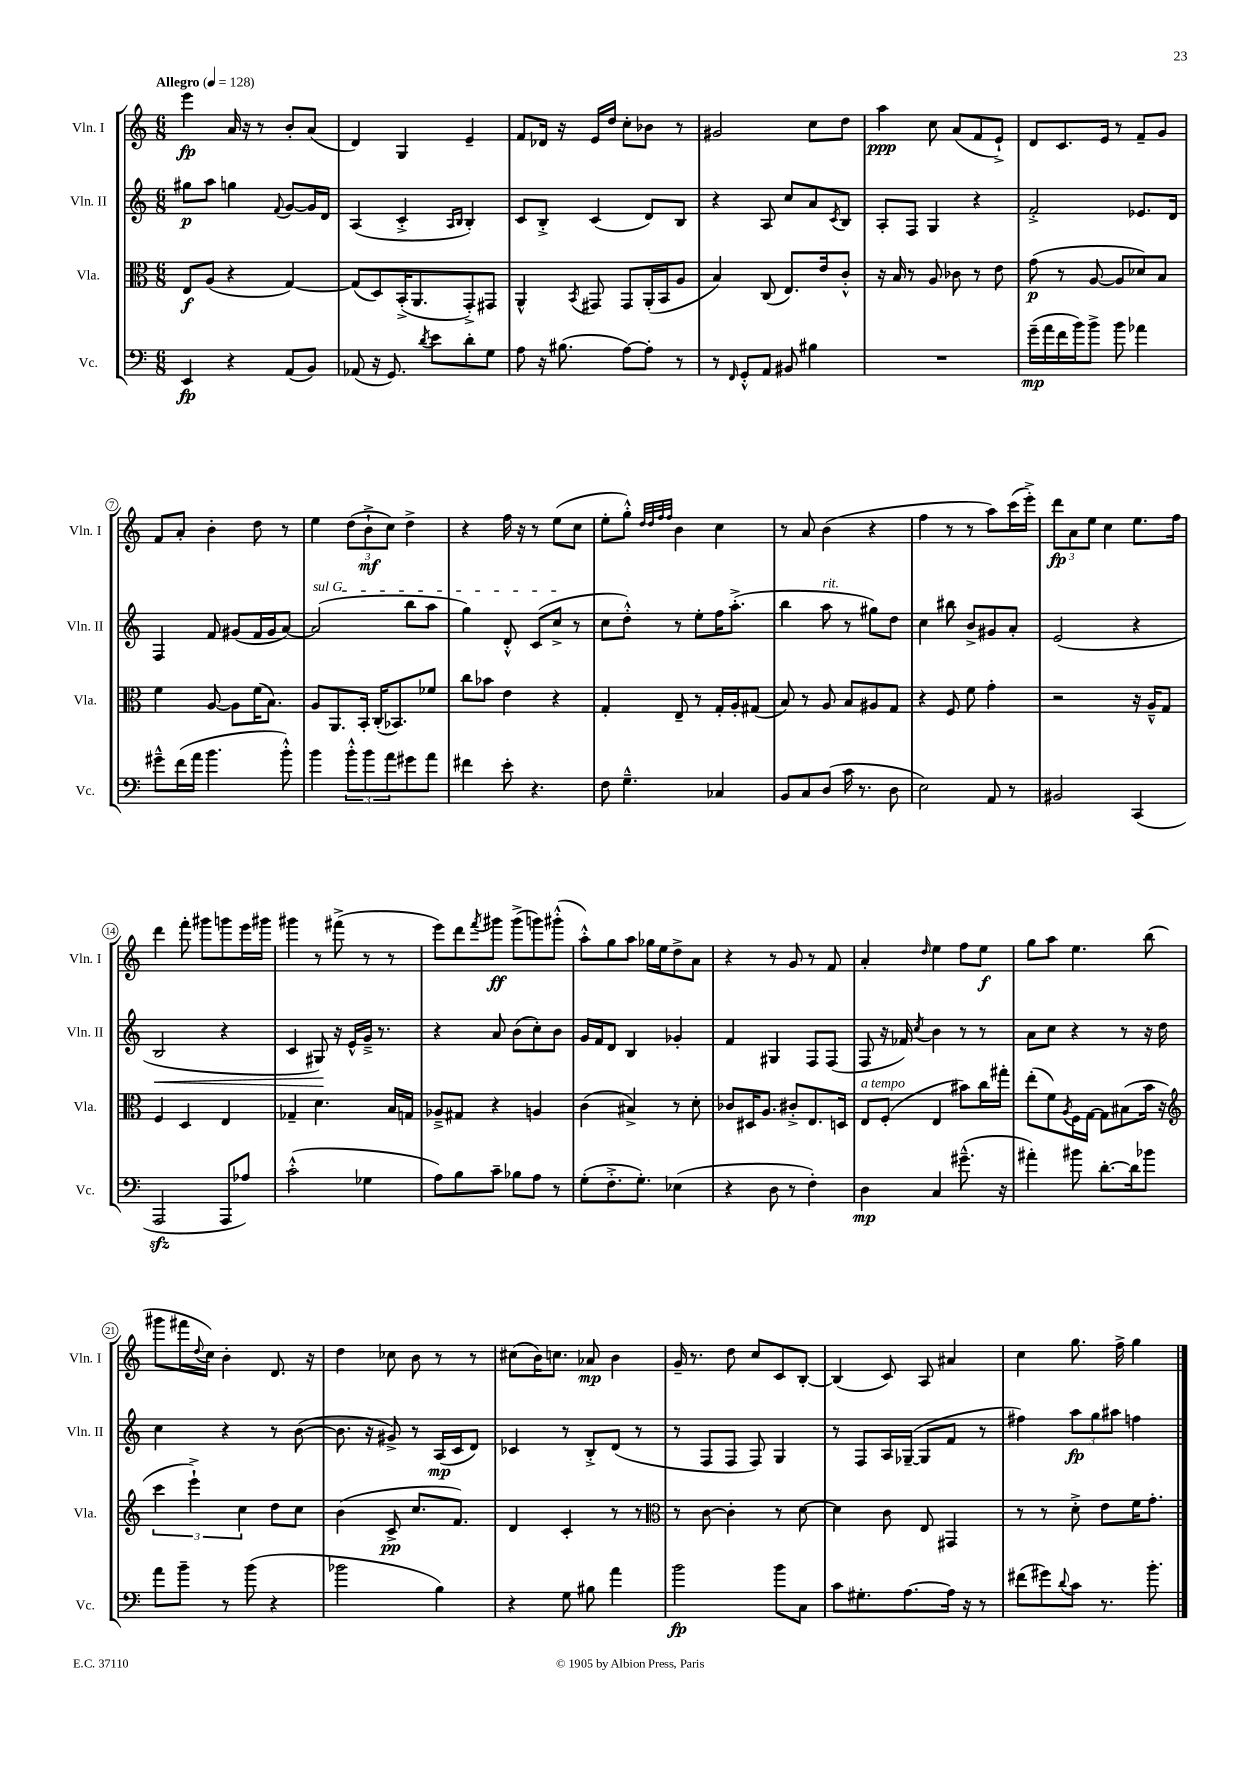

**kern	**dynam	**kern	**dynam	**kern	**dynam	**kern	**dynam
*part4	*part4	*part3	*part3	*part2	*part2	*part1	*part1
*staff4	*staff4	*staff3	*staff3	*staff2	*staff2	*staff1	*staff1
*I"Vc.	*	*I"Vla.	*	*I"Vln. II	*	*I"Vln. I	*
*I'Vc.	*	*I'Vla.	*	*I'Vln. II	*	*I'Vln. I	*
*clefF4	*	*clefC3	*	*clefG2	*	*clefG2	*
*k[]	*	*k[]	*	*k[]	*	*k[]	*
*M6/8	*	*M6/8	*	*M6/8	*	*M6/8	*
*MM128	*	*MM128	*	*MM128	*	*MM128	*
=1	=1	=1	=1	=1	=1	=1	=1
!	!	!	!	!	!	!LO:TX:a:B:t=Allegro	!
4EE/	fp	8E/L	f	8gg#X\L	p	4eee\	fp
.	.	(8A/J	.	8aa\J	.	.	.
4r	.	4r	.	4ggn\	.	16a/	.
.	.	.	.	.	.	16r	.
.	.	.	.	.	.	8r	.
.	.	.	.	8qqf/	.	.	.
(8AA/L	.	[4G/)	.	[8g/L	.	8b'/L	.
8BB/J)	.	.	.	16g/L]	.	(8a/J	.
.	.	.	.	16d/JJ	.	.	.
=2	=2	=2	=2	=2	=2	=2	=2
(8AA-X/	.	(8G/L]	.	(4A/	.	4d/)	.
16r	.	8D/)	.	.	.	.	.
8.GG/)	.	.	.	.	.	.	.
.	.	(16BB'^/K	.	4c'^/	.	4G/	.
.	.	8.AA/	.	.	.	.	.
8qd/	.	.	.	.	.	.	.
8e\L	.	.	.	.	.	.	.
.	.	.	.	16qqA/LL	.	.	.
.	.	.	.	16qqB/JJ	.	.	.
8d'\	.	8GG'^/)	.	4B'/)	.	4e~/	.
8G\J	.	8GG#X/J	.	.	.	.	.
=3	=3	=3	=3	=3	=3	=3	=3
8A\	.	4AA^^/	.	8c/L	.	8f/L	.
16r	.	.	.	8B'^/J	.	16d-X/Jk	.
(8.B#X\	.	.	.	.	.	16r	.
.	.	8qBB/	.	.	.	.	.
.	.	8GG#X/	.	(4c/	.	16e/LL	.
.	.	.	.	.	.	16dd/JJ	.
[8A\L)	.	8GG#/L	.	.	.	8cc'\L	.
8A'\J]	.	(16AA'/L	.	8d/L)	.	8b-X\J	.
.	.	16BB/J	.	.	.	.	.
8r	.	8A/J	.	8B/J	.	8r	.
=4	=4	=4	=4	=4	=4	=4	=4
8r	.	4B/)	.	4r	.	2g#X/	.
16qqFF/	.	.	.	.	.	.	.
8GG'^^/L	.	.	.	.	.	.	.
8AA/J	.	(8C/	.	8A/	.	.	.
8BB#X/	.	8.E/L)	.	8cc/L	.	.	.
4B#X\	.	.	.	8a/	.	8cc\L	.
.	.	16e/k	.	.	.	.	.
.	.	.	.	8qc/	.	.	.
.	.	8c'^^/J	.	8B/J	.	8dd\J	.
=5	=5	=5	=5	=5	=5	=5	=5
2.r	.	16r	.	8A'/L	.	4aa\	ppp
.	.	16B/	.	.	.	.	.
.	.	8r	.	8F/J	.	.	.
.	.	8A/	.	4G/	.	8cc\	.
.	.	8c-X\	.	.	.	(8a/L	.
.	.	8r	.	4r	.	8f/	.
.	.	8e\	.	.	.	8e`^/J)	.
=6	=6	=6	=6	=6	=6	=6	=6
(16g~\LL	mp	(8g\	p	2f'^/	.	8d/L	.
16a\	.	.	.	.	.	.	.
16f\	.	8r	.	.	.	8.c/	.
16b\J)	.	.	.	.	.	.	.
8b^\J	.	[8A/	.	.	.	.	.
.	.	.	.	.	.	16e/Jk	.
8b\	.	8A/L]	.	.	.	8r	.
4a-X\	.	8d-X/)	.	8.e-X/L	.	8f~/L	.
.	.	8B/J	.	.	.	8g/J	.
.	.	.	.	16d/Jk	.	.	.
!!LO:LB:g=z
=7	=7	=7	=7	=7	=7	=7	=7
8g#X~^^\L	.	4f\	.	4F/	.	8f/L	.
(16f\L	.	.	.	.	.	8a'/J	.
16a\JJ	.	.	.	.	.	.	.
4.b\	.	[8A/	.	8f/	.	4b'\	.
.	.	8A\L]	.	(8g#X/L	.	.	.
.	.	(16f\K	.	16f/L	.	8dd\	.
.	.	8.B\J)	.	16g#/J	.	.	.
8b'^^\)	.	.	.	[8a/J)	.	8r	.
=8	=8	=8	=8	=8	=8	=8	=8
!	!	!	!	!LO:TX:a:i:t=sul G	!	!	!
4b\	.	8A/L	.	(2a/]	.	4ee\	.
.	.	8.AA/	.	.	.	.	.
12b'^^\L	.	.	.	.	.	(12dd\L	.
.	.	16BB'/Jk	.	.	.	.	.
12b\	.	.	.	.	.	12b`^\	mf
.	.	(16C'/KL	.	.	.	.	.
12a\	.	.	.	.	.	12cc\J)	.
.	.	8.BB-X/)	.	.	.	.	.
8g#X\	.	.	.	8bb\L	.	4dd^\	.
8a\J	.	8f-X/J	.	8aa\J	.	.	.
=9	=9	=9	=9	=9	=9	=9	=9
4f#X\	.	8cc\L	.	4gg\)	.	4r	.
.	.	8b-X\J	.	.	.	.	.
8e'\	.	4e\	.	8d'^^/	.	16ff\	.
.	.	.	.	.	.	16r	.
4.r	.	.	.	(8c/L	.	8r	.
.	.	4r	.	8cc^/J	.	(8ee\L	.
.	.	.	.	8r	.	8cc\J	.
=10	=10	=10	=10	=10	=10	=10	=10
8F\	.	4G'/	.	8cc\L	.	8ee'\L	.
4.G~^^\	.	.	.	8dd'^^\J)	.	8gg'^^\J)	.
.	.	.	.	.	.	32qqdd/LLL	.
.	.	.	.	.	.	32qqdd/	.
.	.	.	.	.	.	32qqff/	.
.	.	.	.	.	.	32qqff/JJJ	.
.	.	8E~/	.	8r	.	4b\	.
.	.	8r	.	8ee'\L	.	.	.
4C-X/	.	16G'/LL	.	16ff\K	.	4cc\	.
.	.	16A'/J	.	(8.aa'^\J	.	.	.
.	.	(8G#X/J	.	.	.	.	.
=11	=11	=11	=11	=11	=11	=11	=11
8BB/L	.	8B/)	.	4bb\	.	8r	.
8C/	.	8r	.	.	.	8a/	.
!	!	!	!	!LO:TX:a:i:t=rit.	!	!	!
(8D/J	.	8A/	.	8aa\	.	(4b\	.
16c\	.	8B/L	.	8r	.	.	.
8.r	.	.	.	.	.	.	.
.	.	8A#X/	.	8gg#X\L)	.	4r	.
8D\	.	8G/J	.	8dd\J	.	.	.
=12	=12	=12	=12	=12	=12	=12	=12
2E\)	.	4r	.	4cc\	.	4ff\	.
.	.	8F/	.	8bb#X\	.	8r	.
.	.	8f\	.	8b^/L	.	8r	.
8AA/	.	4g'\	.	8g#X/	.	8aa\L)	.
8r	.	.	.	8a'/J	.	(16ccc\L	.
.	.	.	.	.	.	16eee'^\JJ)	.
=13	=13	=13	=13	=13	=13	=13	=13
2BB#X/	.	2r	.	(2e/	.	12ddd\L	fp
.	.	.	.	.	.	12a\	.
.	.	.	.	.	.	12ee\J	.
.	.	.	.	.	.	4cc\	.
(4CC/	.	16r	.	4r	.	8.ee\L	.
.	.	16A~^^/KL	.	.	.	.	.
.	.	8G/J	.	.	.	.	.
.	.	.	.	.	.	16ff\Jk	.
!!LO:LB:g=z
=14	=14	=14	=14	=14	=14	=14	=14
!	!	!	!	!	!LO:HP:b	!	!
2AAAzz/	.	4F/	.	2B/	<	4ddd\	.
.	.	4D/	.	.	.	8fff'\	.
.	.	.	.	.	.	8ggg#X\L	.
8AAA/L	.	4E/	.	4r	.	8gggn\	.
8A-X/J)	.	.	.	.	.	16eee\L	.
.	.	.	.	.	.	16ggg#X\JJ	.
=15	=15	=15	=15	=15	=15	=15	=15
(2c'^^\	.	4G-X~/	.	4c/	.	4ggg#X\	.
.	.	4.d\	.	8G#X/)	.	8r	.
.	.	.	.	16r	[	(8fff#X^\	.
.	.	.	.	16e^^/LL	.	.	.
4G-X\	.	.	.	16g~^/JJ	.	8r	.
.	.	.	.	8.r	.	.	.
.	.	16B/LL	.	.	.	8r	.
.	.	16Gn/JJ	.	.	.	.	.
=16	=16	=16	=16	=16	=16	=16	=16
8A\L)	.	8A-X~^/L	.	4r	.	8eee\L)	.
8B\	.	8G#X/J	.	.	.	8ddd\	.
.	.	.	.	.	.	8qfff/	.
8c~\J	.	4r	.	8a/	.	8ggg#X\J	ff
8B-X\L	.	.	.	(8b\L	.	(8ggg#^\L	.
8A\J	.	4An/	.	8cc'\)	.	8gggn\)	.
8r	.	.	.	8b\J	.	(8ggg#X'^^\J	.
=17	=17	=17	=17	=17	=17	=17	=17
(8G'\L	.	(4c\	.	16g/LL	.	8aa'^^\L)	.
.	.	.	.	16f/J	.	.	.
8.F'^\	.	.	.	8d/J	.	8gg\	.
.	.	4B#X^/)	.	4B/	.	8aa\J	.
8.G'\J)	.	.	.	.	.	.	.
.	.	.	.	.	.	16gg-X\LL	.
.	.	.	.	.	.	16ee\J	.
(4E-X\	.	8r	.	4g-X'/	.	8dd^\	.
.	.	8d'\	.	.	.	8a\J	.
=18	=18	=18	=18	=18	=18	=18	=18
4r	.	8c-X/L	.	4f/	.	4r	.
.	.	16D#X/K	.	.	.	.	.
.	.	8.A/J	.	.	.	.	.
8D\	.	.	.	4G#X/	.	8r	.
8r	.	8c#X'^/L	.	.	.	8g/	.
4F'\)	.	8.E/	.	8F/L	.	8r	.
.	.	.	.	(8F/J	.	8f/	.
.	.	16Dn/Jk	.	.	.	.	.
=19	=19	=19	=19	=19	=19	=19	=19
!	!	!LO:TX:a:i:t=a tempo	!	!	!	!	!
4D\	mp	8E/L	.	8F/	.	4a'/	.
.	.	(8F'/J	.	16r	.	.	.
.	.	.	.	16f-X/)	.	.	.
.	.	.	.	8qcc/	.	16qqdd/	.
4C/	.	4E/	.	4b\	.	4ee\	.
(8.g#X~^^\	.	8b#X\L)	.	8r	.	8ff\L	.
.	.	16cc\L	.	8r	.	8ee\J	f
16r	.	16gg#X'\JJ	.	.	.	.	.
=20	=20	=20	=20	=20	=20	=20	=20
4a#X'\)	.	(8ee'\L	.	8a\L	.	8gg\L	.
.	.	8f\)	.	8cc\J	.	8aa\J	.
.	.	8qA/	.	.	.	.	.
8b#X\	.	16F\L	.	4r	.	4.ee\	.
.	.	[16G\JJ	.	.	.	.	.
[8.d'\L	.	8G\L]	.	.	.	.	.
.	.	(8B#X\	.	8r	.	.	.
16d\k]	.	.	.	.	.	.	.
8b-X\J	.	16b\Jk	.	16r	.	(8bb\	.
.	.	16r	.	16dd\	.	.	.
!!LO:LB:g=z
=21	=21	=21	=21	=21	=21	=21	=21
*	*	*clefG2	*	*	*	*	*
8a\L	.	6ccc\	.	4cc\	.	8ggg#X\L	.
8b~\J	.	.	.	.	.	16fff#X\L	.
.	.	6eee`^\)	.	.	.	.	.
.	.	.	.	.	.	8qqdd/	.
.	.	.	.	.	.	16cc\JJ)	.
8r	.	.	.	4r	.	4b'\	.
.	.	6cc\	.	.	.	.	.
(8b\	.	.	.	.	.	.	.
4r	.	8dd\L	.	8r	.	8.d/	.
.	.	8cc\J	.	([8b\	.	.	.
.	.	.	.	.	.	16r	.
=22	=22	=22	=22	=22	=22	=22	=22
2b-X\	.	(4b\	.	8.b\]	.	4dd\	.
.	.	.	.	16r	.	.	.
.	.	8c^/	pp	8g#X^/)	.	8cc-X\	.
.	.	8.cc/L	.	8r	.	8b\	.
4B\)	.	.	.	(16A/LL	mp	8r	.
.	.	8.f/J)	.	16c/J	.	.	.
.	.	.	.	8d/J)	.	8r	.
=23	=23	=23	=23	=23	=23	=23	=23
4r	.	4d/	.	4c-X/	.	(8cc#X\L	.
.	.	.	.	.	.	16b\K)	.
.	.	.	.	.	.	8.ccn\J	.
8G\	.	4c'/	.	8r	.	.	.
8B#X\	.	.	.	8B'^/L	.	8a-X/	mp
4a\	.	8r	.	(8d/J	.	4b\	.
.	.	8r	.	8r	.	.	.
=24	=24	=24	=24	=24	=24	=24	=24
*	*	*clefC3	*	*	*	*	*
2b\	fp	8r	.	8r	.	16g~/	.
.	.	.	.	.	.	8.r	.
.	.	[8c\	.	8F/L	.	.	.
.	.	4c'\]	.	8F/J	.	8dd\	.
.	.	.	.	8F/)	.	8cc/L	.
8b\L	.	8r	.	4G/	.	8c/	.
8C\J	.	[8d\	.	.	.	[8B'/J	.
=25	=25	=25	=25	=25	=25	=25	=25
8c\L	.	4d\]	.	8r	.	(4B/]	.
8.G#X'\	.	.	.	8F/L	.	.	.
.	.	8c\	.	16A/L	.	8c/)	.
[8.A\	.	.	.	([16G-X~/JJ	.	.	.
.	.	8E/	.	8G-/L]	.	8A/	.
16A\Jk]	.	4GG#X/	.	8f/J	.	4a#X/	.
16r	.	.	.	.	.	.	.
8r	.	.	.	8r	.	.	.
=26	=26	=26	=26	=26	=26	=26	=26
(8f#X\L	.	8r	.	4ff#X\)	.	4cc\	.
8g#X\)	.	8r	.	.	.	.	.
8qqd/	.	.	.	.	.	.	.
8c\J	.	8d'^\	.	12aa\L	fp	8.gg\	.
.	.	.	.	12gg\	.	.	.
8.r	.	8e\L	.	.	.	.	.
.	.	.	.	12aa#X\J	.	.	.
.	.	.	.	.	.	16ff^\	.
.	.	16f\K	.	4ffn\	.	4gg\	.
8.b'\	.	8.g'\J	.	.	.	.	.
==	==	==	==	==	==	==	==
*-	*-	*-	*-	*-	*-	*-	*-
